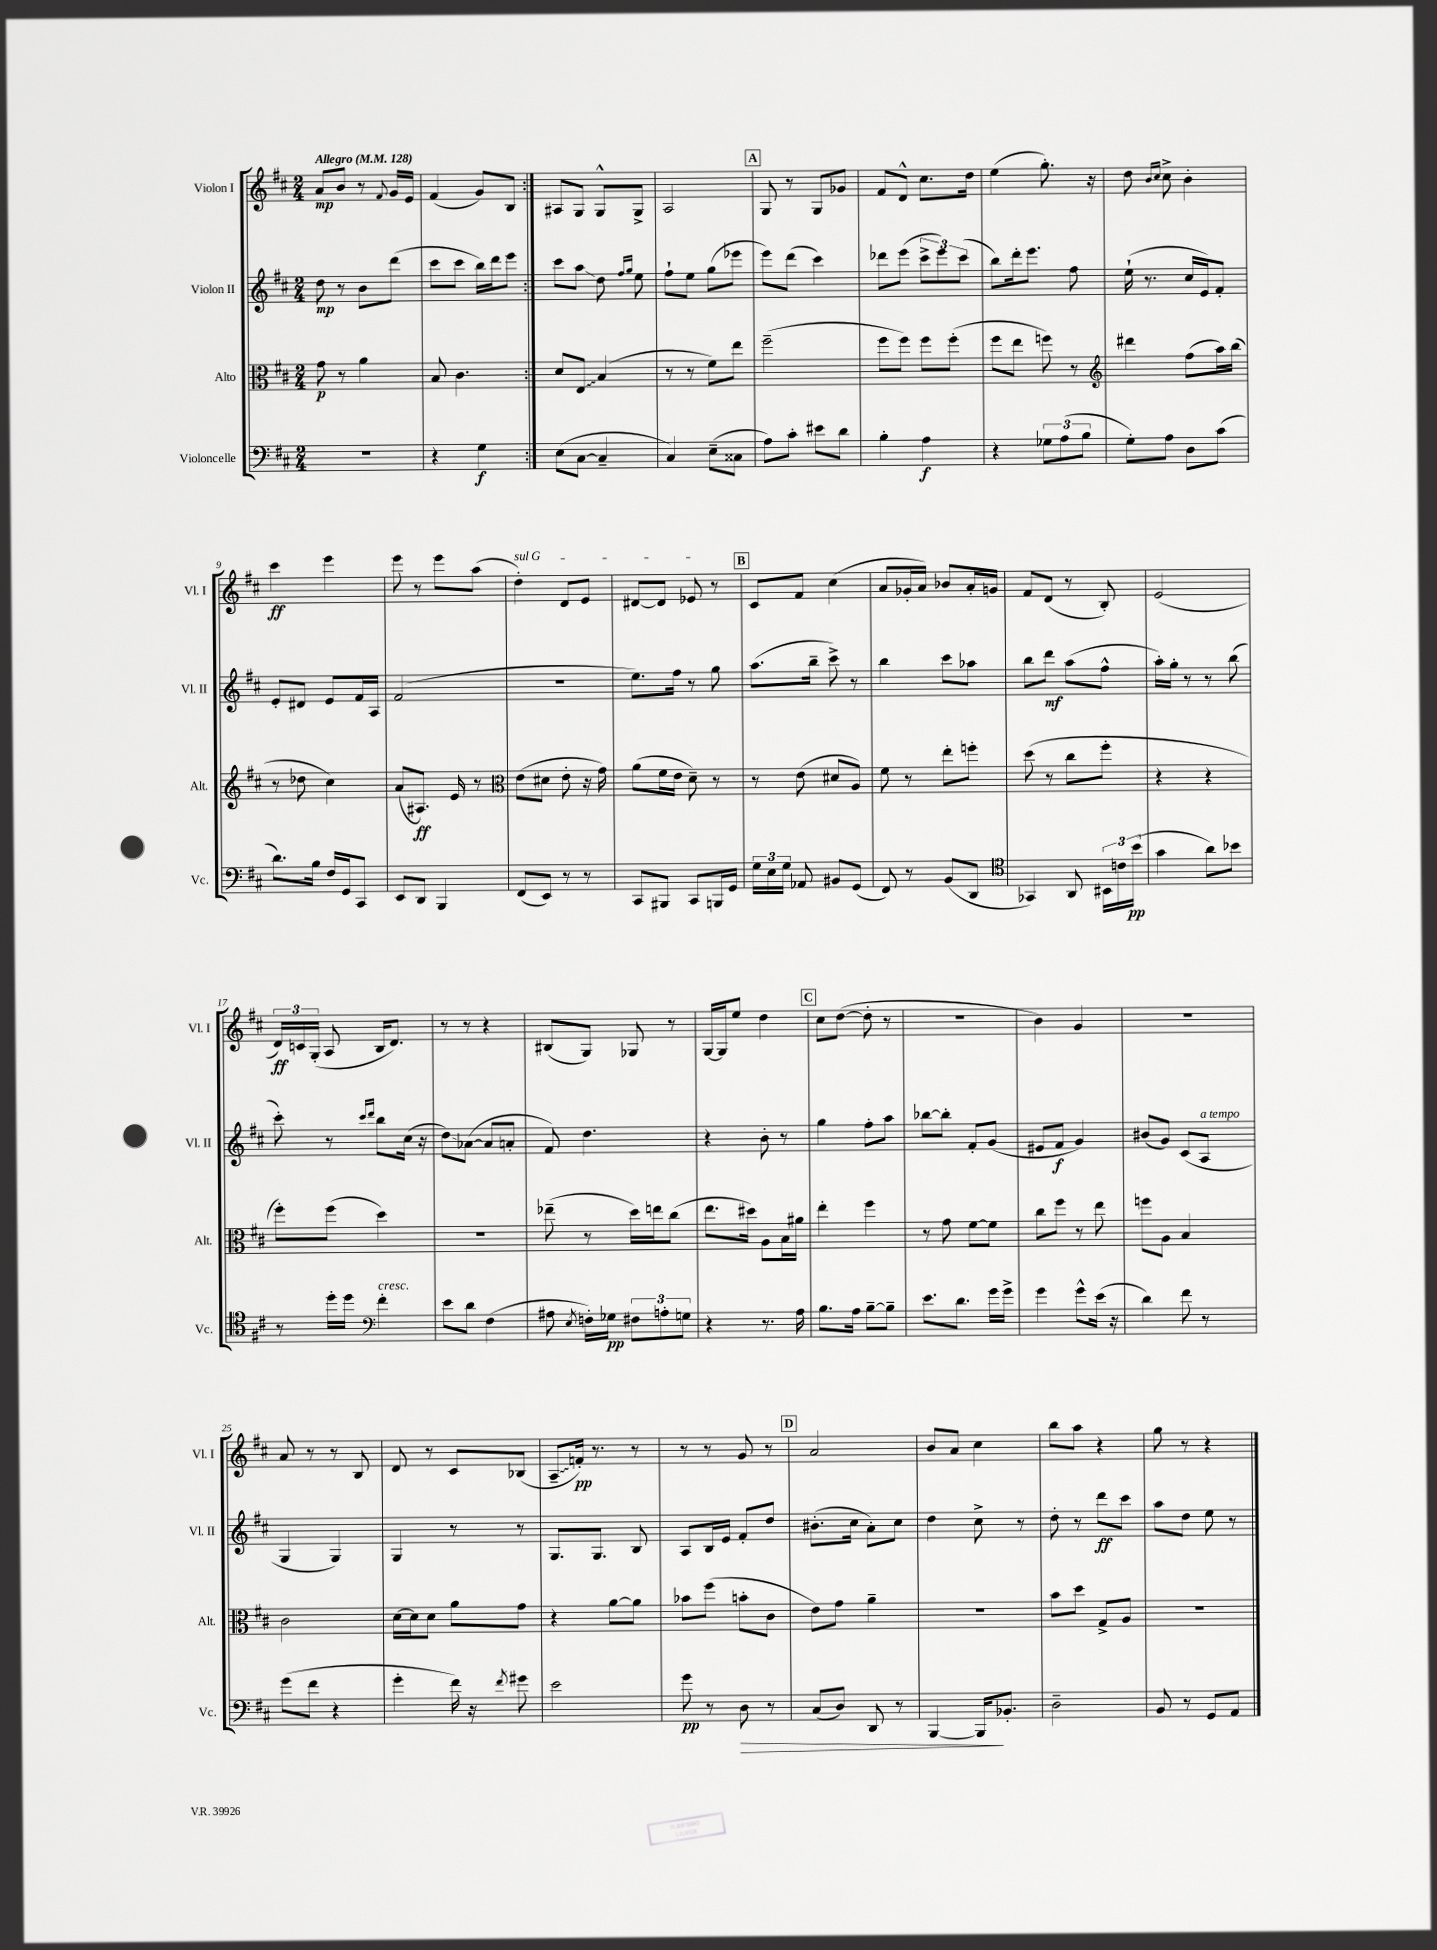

**kern	**kern	**kern	**kern
*staff4	*staff3	*staff2	*staff1
*clefF4	*clefC3	*clefG2	*clefG2
*k[f#c#]	*k[f#c#]	*k[f#c#]	*k[f#c#]
*M2/4	*M2/4	*M2/4	*M2/4
*MM128	*MM128	*MM128	*MM128
2r	8g	8dd	8a
.	8r	8r	8b
.	4a	8b	8r
.	.	.	8qqf#
.	.	(8ddd	16g
.	.	.	16e
=	=	=	=
4r	8B	8ccc#	(4f#
.	4.c#	8ccc#	.
4G	.	16bb)	8g)
.	.	16ddd	.
.	.	8eee	8B
=:|!	=:|!	=:|!	=:|!
(8E	8d	8ccc#	8A#
[8C#	8E	8aa	8G
4C#~]	(4B	8dd	8G^^
.	.	16qqff#	.
.	.	16qqgg	.
.	.	8ee	8G^
=	=	=	=
4C#)	8r	8ff#`	2A
.	8r	8ee	.
(8E~	8f#)	(8gg	.
8C##	8ee	8eee-	.
=	=	=	=
8A)	(2ff#~	8eee)	8G
8c#'	.	(8ddd	8r
8e#	.	4ccc#)	8G
8d	.	.	8g-
=	=	=	=
4B'	8ff#	8ddd-	8f#
.	8ff#)	(8eee	8d^^
4A	8ff#	12ccc#^	8.cc#
.	.	12eee)	.
.	(8ff#'	.	.
.	.	(12ccc#	.
.	.	.	16dd
=	=	=	=
4r	8ff#	8bb)	(4ee
.	8ee	16ddd'	.
.	.	8.eee	.
12G-	8ff)	.	8.gg')
(12A	.	.	.
.	8r	8ff#	.
12B	.	.	.
.	.	.	16r
=	=	=	=
*	*clefG2	*	*
8G')	4ddd#	(16ee`	8dd
.	.	8.r	.
.	.	.	16qqb
.	.	.	16qqcc#
8A	.	.	8cc#^
8D	(8ff#	16cc#	4b'
.	.	16e)	.
(8c#	16aa)	8f#'	.
.	(16bb	.	.
=	=	=	=
8.d)	8r	8e'	4ccc#
.	8dd-	8d#	.
16B	.	.	.
16F#	4cc#)	8e	4eee
16GG	.	.	.
8CC#	.	16f#	.
.	.	16A	.
=	=	=	=
8EE	(8a	(2f#	8eee
8DD	8.A#)	.	8r
4BBB	.	.	8eee
.	16e	.	.
.	8r	.	(8aa
=	=	=	=
*	*clefC3	*	*
(8FF#	(8e	2r	4dd')
8EE)	8d#	.	.
8r	8e'	.	8d
8r	16r	.	8e
.	16g)	.	.
=	=	=	=
8CC#	(8a	8.ee)	[8d#
8BBB#	16f#	.	8d#]
.	16e	16ff#	.
8CC#	8d~)	8r	8e-
16BBB	8r	8gg	8r
16GG	.	.	.
=	=	=	=
24G	8r	(8.aa	8c#
24E	.	.	.
24G	.	.	.
8AA-	(8e	.	8f#
.	.	16bb~	.
8BB#	8d#	8ccc#^)	(4cc#
(8GG	8A)	8r	.
=	=	=	=
8FF#)	8f#	4bb	8a
8r	8r	.	16g-'
.	.	.	16a)
(8BB	8ee'	8ccc#	8b-
8DD	8ff'	8aa-	16a'
.	.	.	16g
=	=	=	=
*clefC4	*	*	*
4GG-)	(8dd	8bb	8f#
.	8r	8ddd	(8d
8AA	8cc#	(8aa	8r
24BB#	8ff#'	8ff#^^	8B')
24c	.	.	.
(24b	.	.	.
=	=	=	=
4g	4r	16aa')	(2e
.	.	16gg'	.
.	.	8r	.
8a)	4r	8r	.
8b-	.	(8bb	.
=	=	=	=
8r	8ff#')	8ccc#')	24d)
.	.	.	24c
.	.	.	(24G'
16dd'	(8ff#	8r	8A
16dd	.	.	.
*clefF4	*	*	*
.	.	16qqccc#	.
.	.	16qqddd	.
4f#'	4dd)	8bb	16B
.	.	.	8.d)
.	.	(16cc#	.
.	.	16r	.
=	=	=	=
8e	2r	8dd)	8r
8d	.	([8a-	8r
(4F#	.	8a-]	4r
.	.	8a'	.
=	=	=	=
8A#	(8ee-~	8f#)	(8B#
8qE	.	.	.
16F')	8r	4.dd	8G)
16G-	.	.	.
12F#	16dd)	.	8G-
.	16ee	.	.
12A'	.	.	.
.	(8cc#	.	8r
12G	.	.	.
=	=	=	=
4r	8.ee	4r	[16G
.	.	.	16G]
.	.	.	8ee
.	16dd#)	.	.
8.r	8A	8b'	4dd
.	16B	8r	.
16A	16a#	.	.
=	=	=	=
8.B	4ee'	4gg	8cc#
.	.	.	([8dd
16A	.	.	.
[8B~	4ff#	8ff#'	8dd']
8B~]	.	8aa	8r
=	=	=	=
8.e	8r	[8bb-	2r
.	8g	8bb-']	.
8.d	.	.	.
.	[8f#	8f#'	.
16g	8f#]	(8g	.
16g^	.	.	.
=	=	=	=
4g	8cc#	8e#	4b)
.	8ff#	8f#	.
8g^^	8r	4g)	4g
(16e	8ee	.	.
16r	.	.	.
=	=	=	=
4d)	8ff	(8b#	2r
.	8A	8g)	.
8f#	4B	(8c#	.
8r	.	8A	.
=	=	=	=
(8g	2c#	4G	8a
8f#	.	.	8r
4r	.	4G)	8r
.	.	.	8B
=	=	=	=
4g'	[16d	4G	8d
.	16d]	.	.
.	8d	.	8r
16f#)	8a	8r	8c#
16r	.	.	.
8qf#	.	.	.
8g#	8g	8r	(8B-
=	=	=	=
2e	4r	8.G	8A~
.	.	.	16f')
.	.	8.G	8.r
.	[8a	.	.
.	8a]	8B	8r
=	=	=	=
8g	8b-	8A	8r
8r	(8ff#	16B	8r
.	.	16e	.
8D	8b'	8f#'	8g
8r	8c#	8dd	8r
=	=	=	=
(8C#	8e)	(8.b#'	2a
8D)	8g	.	.
.	.	16cc#	.
8DD	4a~	8a')	.
8r	.	8cc#	.
=	=	=	=
[4BBB	2r	4dd	8b
.	.	.	8a
16BBB]	.	8cc#^	4cc#
8.BB-'	.	.	.
.	.	8r	.
=	=	=	=
2D~	8b	8dd'	8bb
.	8dd	8r	8aa
.	8G^	8ddd	4r
.	8A	8ccc#	.
=	=	=	=
8BB	2r	8aa	8gg
8r	.	8dd	8r
8GG	.	8ee	4r
8AA	.	8r	.
==	==	==	==
*-	*-	*-	*-
